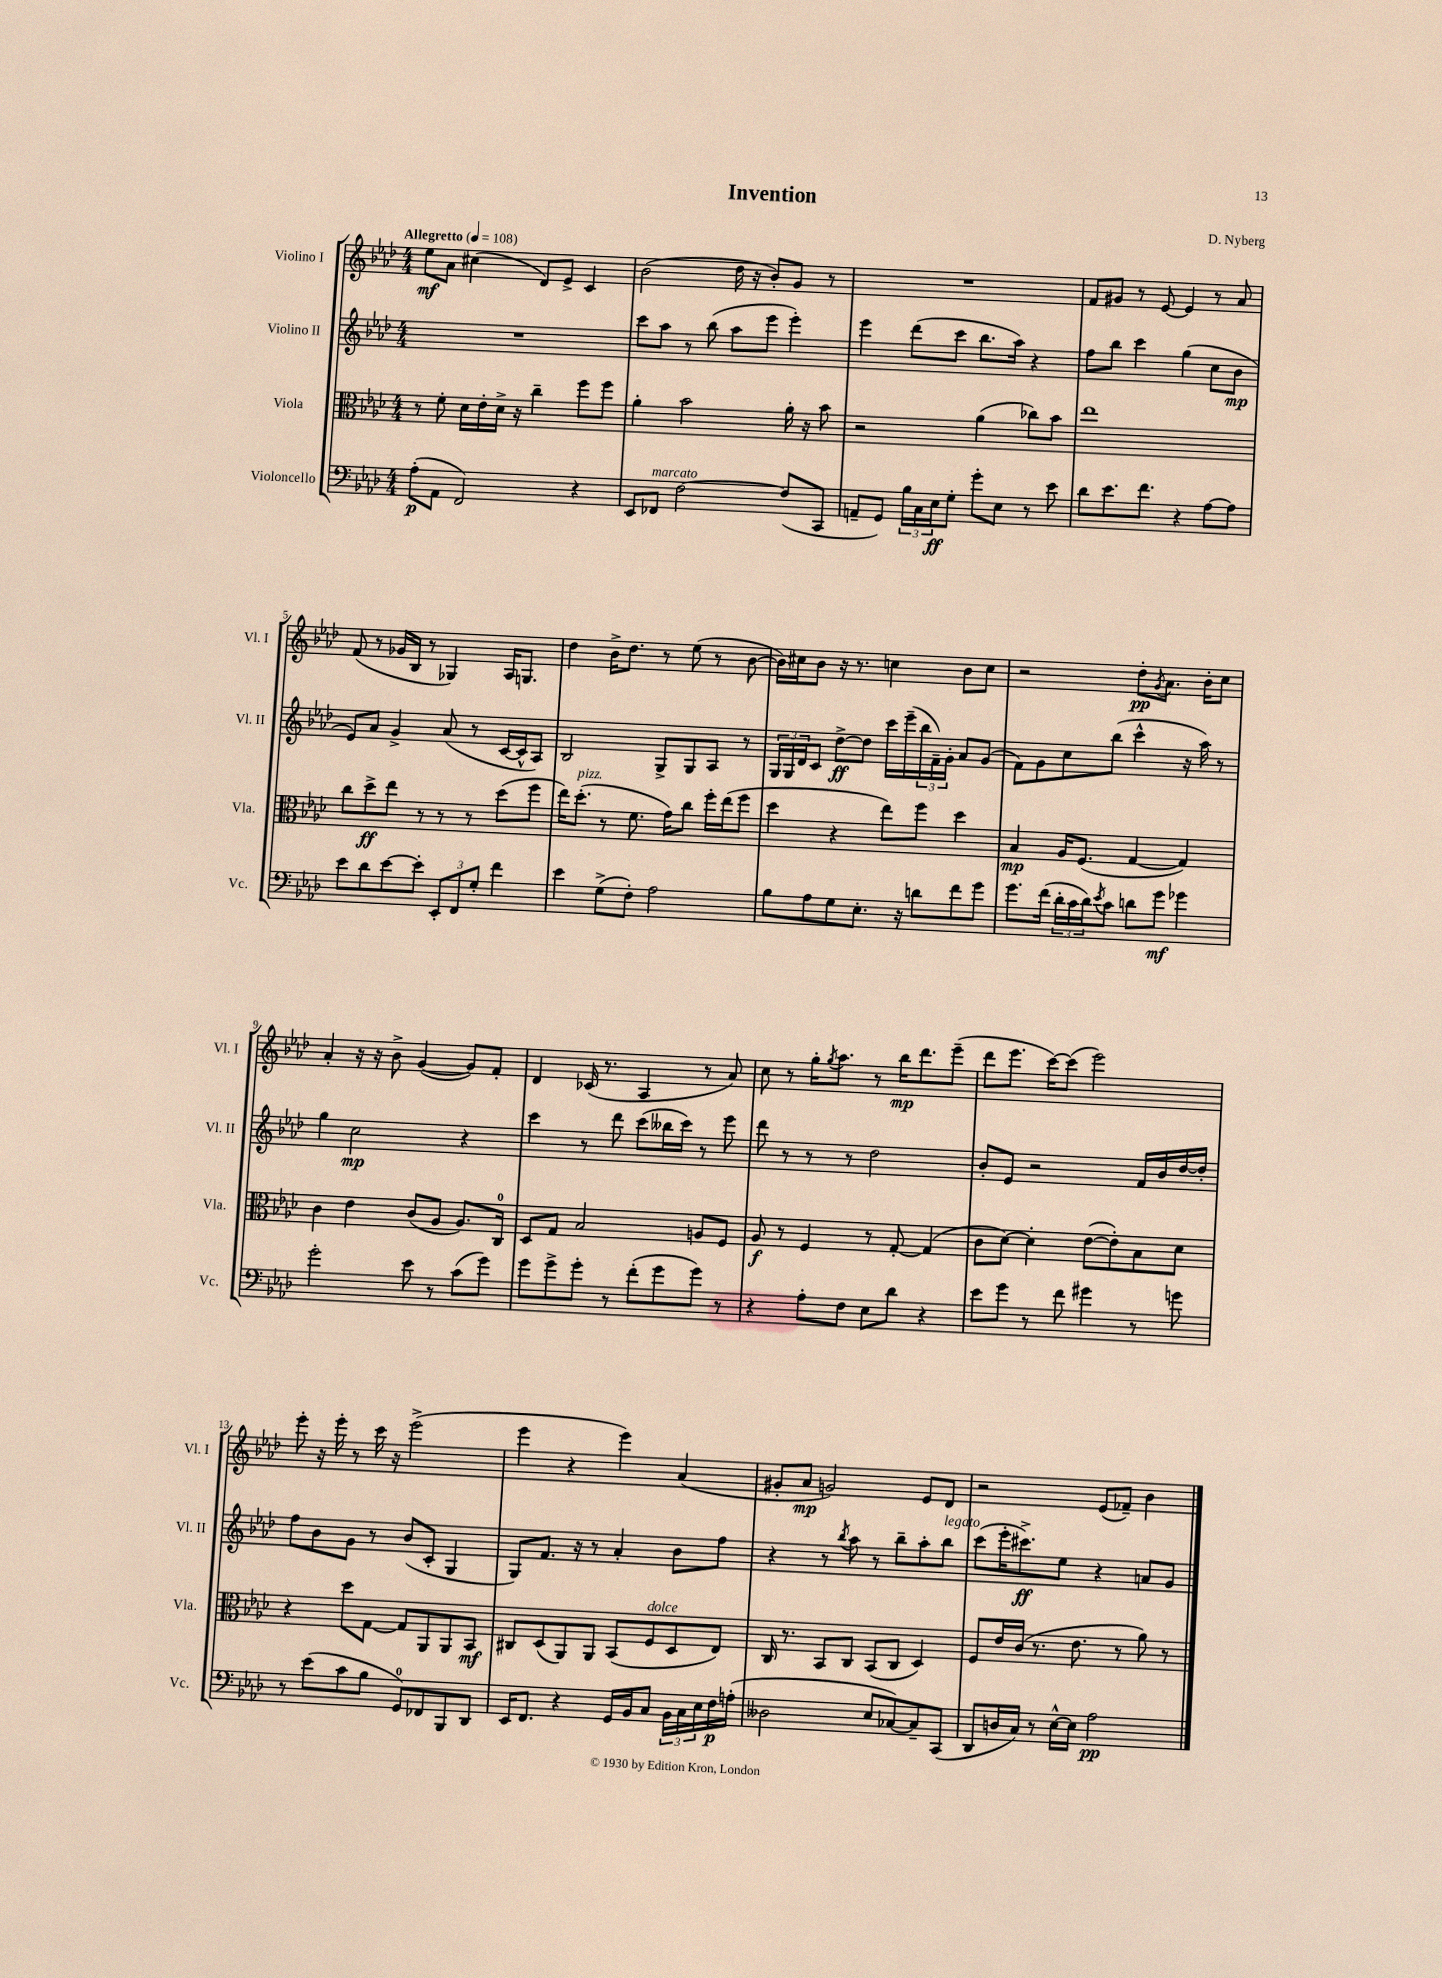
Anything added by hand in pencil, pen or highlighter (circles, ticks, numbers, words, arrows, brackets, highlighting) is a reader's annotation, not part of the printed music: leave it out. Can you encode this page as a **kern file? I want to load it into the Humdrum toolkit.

**kern	**dynam	**kern	**dynam	**kern	**dynam	**kern	**dynam
*part4	*part4	*part3	*part3	*part2	*part2	*part1	*part1
*staff4	*staff4	*staff3	*staff3	*staff2	*staff2	*staff1	*staff1
*I"Violoncello	*	*I"Viola	*	*I"Violino II	*	*I"Violino I	*
*I'Vc.	*	*I'Vla.	*	*I'Vl. II	*	*I'Vl. I	*
*clefF4	*	*clefC3	*	*clefG2	*	*clefG2	*
*k[b-e-a-d-]	*	*k[b-e-a-d-]	*	*k[b-e-a-d-]	*	*k[b-e-a-d-]	*
*M4/4	*	*M4/4	*	*M4/4	*	*M4/4	*
*MM108	*	*MM108	*	*MM108	*	*MM108	*
=1	=1	=1	=1	=1	=1	=1	=1
!	!	!	!	!	!	!LO:TX:a:B:t=Allegretto	!
(8A-'\L	p	8r	.	1r	.	8ee-\L	mf
8AA-\J	.	8f'\	.	.	.	8a-\J	.
2FF/)	.	16d-\LL	.	.	.	(4cc#X\	.
.	.	16e-'\	.	.	.	.	.
.	.	16d-^\JJ	.	.	.	.	.
.	.	16r	.	.	.	.	.
.	.	4cc~\	.	.	.	8d-/L)	.
.	.	.	.	.	.	8e-^/J	.
4r	.	8ff\L	.	.	.	4c/	.
.	.	8ff\J	.	.	.	.	.
=2	=2	=2	=2	=2	=2	=2	=2
8EE-/L	.	4a-'\	.	8ccc\L	.	(2b-\	.
!LO:TX:a:i:t=marcato	!	!	!	!	!	!	!
8FF-X/J	.	.	.	8aa-\J	.	.	.
[2F\	.	2b-\	.	8r	.	.	.
.	.	.	.	(8bb-\	.	.	.
.	.	.	.	8aa-\L	.	16dd-\	.
.	.	.	.	.	.	16r	.
.	.	.	.	8eee-\J	.	8b-'/L)	.
(8F/L]	.	16a-'\	.	4eee-'\)	.	8g/J	.
.	.	16r	.	.	.	.	.
8CC/J	.	8b-\	.	.	.	8r	.
=3	=3	=3	=3	=3	=3	=3	=3
8AAn~/L	.	2r	.	4eee-\	.	1r	.
8GG/J)	.	.	.	.	.	.	.
24B-\LL	.	.	.	(8ddd-\L	.	.	.
24C\	.	.	.	.	.	.	.
24E-\J	ff	.	.	.	.	.	.
8G'\J	.	.	.	8ccc\J	.	.	.
8g'\L	.	(4a-\	.	8.bb-\L	.	.	.
8E-\J	.	.	.	.	.	.	.
.	.	.	.	16aa-\Jk)	.	.	.
8r	.	8cc-X\L)	.	4r	.	.	.
8e-\	.	8b-\J	.	.	.	.	.
=4	=4	=4	=4	=4	=4	=4	=4
8d-\L	.	1ee-	.	8ff\L	.	8f/L	.
8.e-\	.	.	.	8bb-\J	.	8g#X/J	.
.	.	.	.	4ccc\	.	8r	.
8.f\J	.	.	.	.	.	.	.
.	.	.	.	.	.	[8e-/	.
4r	.	.	.	(4gg\	.	4e-/]	.
[8A-\L	.	.	.	8cc\L	.	8r	.
8A-\J]	.	.	.	8b-\J	mp	8a-/	.
!!LO:LB:g=z
=5	=5	=5	=5	=5	=5	=5	=5
8e-\L	.	8cc\L	.	8e-/L)	.	(8f/	.
8d-\	.	8dd-^\	ff	8a-/J	.	8r	.
[8e-\	.	8ee-\J	.	4g^/	.	16g-X/LL	.
.	.	.	.	.	.	16B-/JJ	.
8e-'\J]	.	8r	.	.	.	8r	.
12EE-'/L	.	8r	.	(8a-/	.	4G-X/)	.
12FF/	.	.	.	.	.	.	.
.	.	8r	.	8r	.	.	.
12G'/J	.	.	.	.	.	.	.
4f\	.	(8dd-\L	.	[16c/LL	.	16A-/KL	.
.	.	.	.	16c^^/J]	.	8.Gn/J	.
.	.	8ff\J	.	8A-/J)	.	.	.
=6	=6	=6	=6	=6	=6	=6	=6
4e-\	.	16ee-\KL)	.	2B-/	.	4dd-\	.
!	!	!LO:TX:a:i:t=pizz.	!	!	!	!	!
.	.	(8.dd-'\J	.	.	.	.	.
(8G^\L	.	8r	.	.	.	16b-^\KL	.
.	.	.	.	.	.	8.dd-\J	.
8F'\J)	.	8.f\	.	.	.	.	.
2A-\	.	.	.	8G^/L	.	8r	.
.	.	16g\KL)	.	.	.	.	.
.	.	8cc\J	.	8G/	.	(8ee-\	.
.	.	16ff'\LL	.	8A-/J	.	8r	.
.	.	(16ee-\J	.	.	.	.	.
.	.	8ff\J	.	8r	.	[8b-\	.
=7	=7	=7	=7	=7	=7	=7	=7
8B-\L	.	4dd-\	.	24G/LL	.	16b-\LL])	.
.	.	.	.	24G/	.	.	.
.	.	.	.	.	.	16cc#X\J	.
.	.	.	.	24d-/J	.	.	.
8A-\	.	.	.	8c/J	.	8b-\J	.
8G\	.	4r	.	[8dd-^\L	ff	16r	.
.	.	.	.	.	.	8.r	.
8.E-'\J	.	.	.	8dd-\J]	.	.	.
.	.	8ee-\L)	.	16ccc\LL	.	4ccn\	.
16r	.	.	.	(16eee-~\	.	.	.
8dn\L	.	8ff\J	.	24bb-\	.	.	.
.	.	.	.	24f~\)	.	.	.
.	.	.	.	24g'\JJ	.	.	.
8f\	.	4dd-\	.	8a-/L	.	8b-\L	.
8g\J	.	.	.	(8g/J	.	8cc\J	.
=8	=8	=8	=8	=8	=8	=8	=8
8.g\L	.	4B-/	mp	8f\L)	.	2r	.
.	.	.	.	8g\	.	.	.
(16f\Jk	.	.	.	.	.	.	.
24d-'\LL	.	16A-/KL	.	8cc\	.	.	.
24c\	.	.	.	.	.	.	.
.	.	(8.F/J	.	.	.	.	.
24d-\J)	.	.	.	.	.	.	.
8qe-/	.	.	.	.	.	.	.
8c\J	.	.	.	(8bb-\J	.	.	.
8dn\L	.	[4G/	.	4ccc^^\	.	8dd-'\L	pp
.	.	.	.	.	.	8qg/	.
8g\J	mf	.	.	.	.	8.a-\J	.
4g-X\	.	4G/])	.	16r	.	.	.
.	.	.	.	16aa-\)	.	16b-'\KL	.
.	.	.	.	8r	.	8cc\J	.
!!LO:LB:g=z
=9	=9	=9	=9	=9	=9	=9	=9
2g'\	.	4c\	.	4gg\	.	4a-'/	.
.	.	4e-\	.	2cc\	mp	16r	.
.	.	.	.	.	.	16r	.
.	.	.	.	.	.	8b-^\	.
8e-\	.	(8c/L	.	.	.	([4g/	.
8r	.	8A-/J	.	.	.	.	.
(8c\L	.	8.A-/L)	.	4r	.	8g/L])	.
8g\J)	.	.	.	.	.	8f'/J	.
.	.	16C/Jk	.	.	.	.	.
=10	=10	=10	=10	=10	=10	=10	=10
8g\L	.	8D-/L	.	4ccc\	.	4d-/	.
8g^\	.	8G/J	.	.	.	.	.
8g'\J	.	2B-/	.	8r	.	(16c-X/	.
.	.	.	.	.	.	8.r	.
8r	.	.	.	8ddd-\	.	.	.
(8f'\L	.	.	.	(8ccc\L	.	4A-/	.
8g\	.	.	.	16bb--X\L	.	.	.
.	.	.	.	16ccc\JJ)	.	.	.
8g\J)	.	8An/L	.	8r	.	8r	.
8r	.	8F/J	.	8eee-\	.	8a-/)	.
=11	=11	=11	=11	=11	=11	=11	=11
4r	.	8A-/	f	8ddd-\	.	8cc\	.
.	.	8r	.	8r	.	8r	.
8A-'\L	.	4F/	.	8r	.	16gg'\KL	.
.	.	.	.	.	.	8qgg/	.
.	.	.	.	.	.	8.aa-\J	.
8F\J	.	.	.	8r	.	.	.
8E-\L	.	8r	.	2dd-\	.	8r	.
8d-\J	.	[8G'/	.	.	.	16bb-\KL	mp
.	.	.	.	.	.	8.ddd-\	.
4r	.	(4G/]	.	.	.	.	.
.	.	.	.	.	.	(8eee-~\J	.
=12	=12	=12	=12	=12	=12	=12	=12
8e-\L	.	8c\L	.	8b-'/L	.	8ddd-\L	.
8g\J	.	[8d-\J)	.	8e-/J	.	8.eee-\J	.
8r	.	4d-'\]	.	2r	.	.	.
.	.	.	.	.	.	[16ccc\KL)	.
8f\	.	.	.	.	.	(8ccc\J]	.
4g#X\	.	([8e-\L	.	.	.	2eee-\)	.
.	.	8e-'\])	.	.	.	.	.
8r	.	8B-\	.	16f/LL	.	.	.
.	.	.	.	16b-/	.	.	.
8gn\	.	8d-\J	.	[16dd-/	.	.	.
.	.	.	.	16dd-'/JJ]	.	.	.
!!LO:LB:g=z
=13	=13	=13	=13	=13	=13	=13	=13
8r	.	4r	.	8ff\L	.	8eee-'\	.
(8e-\L	.	.	.	8b-\	.	16r	.
.	.	.	.	.	.	16eee-'\	.
8c\	.	8dd-\L	.	8g\J	.	8r	.
8B-\J	.	[8G\J	.	8r	.	16ccc\	.
.	.	.	.	.	.	16r	.
8GG/L)	.	8G/L]	.	(8b-/L	.	(2eee-^\	.
8FF-X/	.	8AA-/	.	8c'/J	.	.	.
8BBB-/	.	8AA-/	.	4G/	.	.	.
8DD-/J	.	8BB-/J	mf	.	.	.	.
=14	=14	=14	=14	=14	=14	=14	=14
16EE-/KL	.	8C#X/L	.	8G/L)	.	4eee-\	.
8.FF/J	.	.	.	.	.	.	.
.	.	(8D-/	.	8.f/J	.	.	.
4r	.	8AA-/)	.	.	.	4r	.
.	.	.	.	16r	.	.	.
.	.	8AA-/J	.	8r	.	.	.
16GG/LL	.	(8BB-/L	.	4a-'/	.	4eee-\)	.
16BB-/J	.	.	.	.	.	.	.
!	!	!LO:TX:a:i:t=dolce	!	!	!	!	!
8C/J	.	8F/	.	.	.	.	.
24BB-\LL	.	8D-/	.	8b-\L	.	(4a-/	.
24C\	.	.	.	.	.	.	.
24E-\	.	.	.	.	.	.	.
16F\	p	8E-/J)	.	8ff\J	.	.	.
(16An'\JJ	.	.	.	.	.	.	.
=15	=15	=15	=15	=15	=15	=15	=15
2D--X\	.	16C/	.	4r	.	8g#X'/L	.
.	.	8.r	.	.	.	.	.
.	.	.	.	.	.	8a-/J	mp
.	.	8BB-/L	.	8r	.	2gn/)	.
.	.	.	.	8qbb-/	.	.	.
.	.	8C/J	.	8aa-\	.	.	.
8E-/L	.	(8BB-/L	.	8r	.	.	.
[8C-X/)	.	8C/J	.	8bb-~\L	.	.	.
8C-~/]	.	4D-/)	.	8aa-'\	.	8e-/L	.
!	!	!	!	!LO:TX:a:i:t=legato	!	!	!
(8CC/J	.	.	.	8bb-\J	.	8d-/J	.
=16	=16	=16	=16	=16	=16	=16	=16
8DD-/L	.	8F/L	.	(8ccc\L	.	2r	.
16Dn/L	.	16e-/L	.	16eee-'\K	.	.	.
16C/JJ)	.	(16c/JJ	.	8.ccc#X^\)	ff	.	.
8r	.	8.r	.	.	.	.	.
[16E-^^\LL	.	.	.	8ee-\J	.	.	.
16E-\JJ]	.	8.e-\	.	.	.	.	.
2A-\	pp	.	.	4r	.	(8e-/L	.
.	.	8r	.	.	.	8f-X~/J)	.
.	.	8a-\)	.	8an/L	.	4b-\	.
.	.	8r	.	8g/J	.	.	.
==	==	==	==	==	==	==	==
*-	*-	*-	*-	*-	*-	*-	*-
